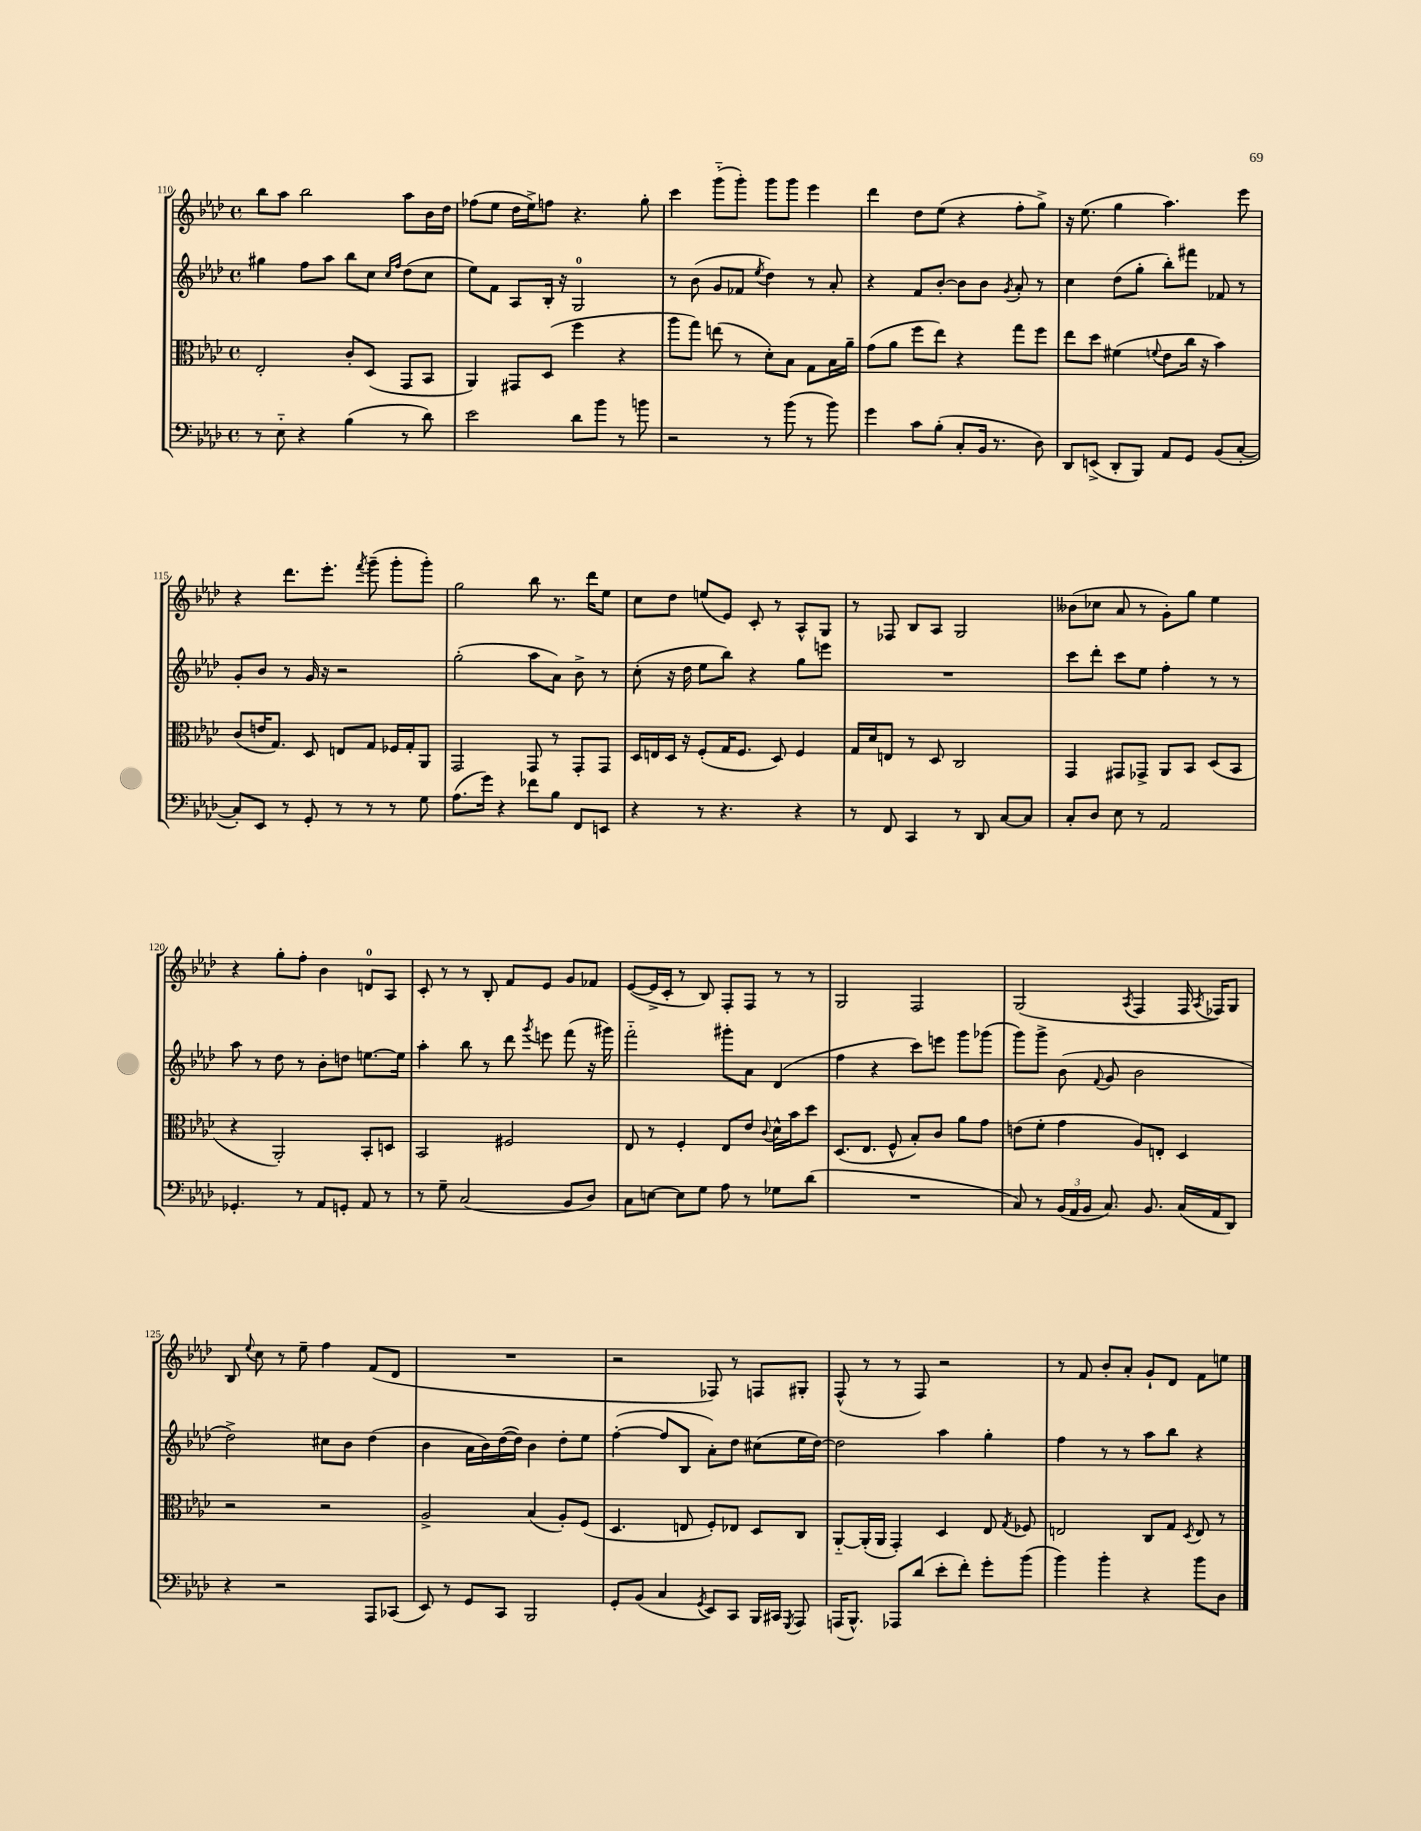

**kern	**kern	**kern	**kern
*part4	*part3	*part2	*part1
*staff4	*staff3	*staff2	*staff1
*clefF4	*clefC3	*clefG2	*clefG2
*k[b-e-a-d-]	*k[b-e-a-d-]	*k[b-e-a-d-]	*k[b-e-a-d-]
*M4/4	*M4/4	*M4/4	*M4/4
*met(c)	*met(c)	*met(c)	*met(c)
=110	=110	=110	=110
8r	2E-'/	4gg#X\	8bb-\L
8E-\	.	.	8aa-\J
4r	.	8ff\L	2bb-\
.	.	8aa-\J	.
(4B-\	8c'/L	8bb-\L	.
.	(8D-/J	8cc\J	.
.	.	16qqcc/LL	.
.	.	16qqff/JJ	.
8r	8GG/L	(8dd-\L	8aa-\L
8d-\)	8BB-/J	8cc\J	16b-\L
.	.	.	16dd-\JJ
=111	=111	=111	=111
2e-\	4AA-/)	8ee-\L)	(8ff-X\L
.	.	8f\J	8ee-\J
.	8GG#X/L	8A-/L	16dd-\LL
.	.	.	16ee-^\J)
.	(8D-/J	16B-'/Jk	8ffn\J
.	.	16r	.
8d-\L	4ff\	2G/	4.r
8b-\J	.	.	.
8r	4r	.	.
8bn\	.	.	8gg'\
=112	=112	=112	=112
2r	8aa-\L	8r	4ccc\
.	8gg\J)	(8b-\	.
.	(8een\	8g/L	(8ggg\L
.	8r	8f-X/J	8ggg'\J)
.	.	8qee-/	.
8r	8d-'\L)	4dd-\)	8ggg\L
(8b-\	8B-\J	.	8ggg\J
8r	8G\L	8r	4eee-\
8b-\)	16B-\L	8a-'/	.
.	16a-~\JJ	.	.
=113	=113	=113	=113
4g\	(8g\L	4r	4ddd-\
.	8a-\J	.	.
8c\L	8ff\L	8f/L	8dd-\L
(8B-'\J	8ee-\J)	[8b-'/J	(8ee-\J
8C'/L	4r	8b-\L]	4r
16BB-/Jk	.	8b-\J	.
8.r	.	.	.
.	.	8qg/	.
.	8gg\L	8a-'/	8ff'\L
8D-\)	8ff\J	8r	8gg^\J)
=114	=114	=114	=114
8DD-/L	8ee-\L	4cc\	16r
.	.	.	(8.ee-\
(8EEn^/J	8dd-\J	.	.
8DD-'/L	(4f#X\	(8dd-\L	4gg\
8BBB-/J)	.	8gg'\J	.
.	8qqfn/	.	.
8AA-/L	8e-\L	8bb-'\L)	4.aa-\)
8GG/J	16cc\Jk	8fff#X\J	.
.	16r	.	.
(8BB-/L	4b-\)	8f-X/	.
[8C'/J	.	8r	8eee-\
!!LO:LB:g=z
=115	=115	=115	=115
8C'/L])	(8c/L	8g'/L	4r
8EE-/J	16en/K	8b-/J	.
.	8.G/J)	.	.
8r	.	8r	8.ddd-\L
8GG'/	8D-/	16g/	.
.	.	16r	8.eee-'\J
8r	8En/L	2r	.
.	.	.	8qfff/
8r	8G/J	.	(8ggg~\
8r	16F-X/LL	.	8ggg'\L
.	16G'/J	.	.
8G\	8AA-/J	.	8ggg'\J)
=116	=116	=116	=116
(8.A-\L	2GG/	(2gg'\	2gg\
16g\Jk)	.	.	.
4r	.	.	.
8f-X\L	8GG/	8aa-\L	8bb-\
8B-\J	8r	8a-\J)	8.r
8FF/L	8GG'/L	8b-^\	.
.	.	.	16ddd-\KL
8EEn/J	8GG/J	8r	8ee-\J
=117	=117	=117	=117
4r	16D-/LL	(8cc'\	8cc\L
.	16En/	.	.
.	16D-/JJ	16r	8dd-\J
.	16r	16dd-\	.
8r	(8F'/L	8ee-\L	(8een/L
4.r	16G/K	8bb-\J)	8e-/J)
.	8.F/J	.	.
.	.	4r	8c'/
.	8D-/)	.	8r
4r	4F/	8gg\L	8A-^^/L
.	.	8eeen\J	8G/J
=118	=118	=118	=118
8r	16G/LL	1r	8r
.	16d-/J	.	.
8FF/	8En/J	.	8F-X/
4CC/	8r	.	8B-/L
.	8D-/	.	8A-/J
8r	2C/	.	2G/
8DD-/	.	.	.
[8C/L	.	.	.
8C/J]	.	.	.
=119	=119	=119	=119
8C'/L	4GG/	8ccc\L	(8b--X\L
8D-/J	.	8ddd-'\J	8cc-X\J
8E-\	8GG#X/L	8ccc\L	8a-/
8r	8GG-X^/J	8ee-\J	8r
2AA-/	8AA-/L	4ff'\	8g'\L)
.	8BB-/J	.	8gg\J
.	(8D-/L	8r	4ee-\
.	8BB-/J	8r	.
!!LO:LB:g=z
=120	=120	=120	=120
4.GG-X'/	4r	8aa-\	4r
.	.	8r	.
.	2AA-'/)	8dd-\	8gg'\L
8r	.	8r	8ff'\J
8AA-/L	.	8b-'\L	4b-\
8GGn'/J	.	8ddn\J	.
8AA-/	8BB-'/L	[8.een\L	8dn/L
8r	8Dn/J	.	8A-/J
.	.	16ee\Jk]	.
=121	=121	=121	=121
8r	2BB-/	4aa-'\	8c'/
8G~\	.	.	8r
(2C/	.	8bb-\	8r
.	.	8r	8B-'/
.	2F#X/	8ddd-\	8f/L
.	.	8qggg/	.
.	.	8eeen\	8e-/J
8BB-/L	.	(8fff\	8g/L
8D-/J)	.	16r	8f-X/J
.	.	16ggg#X\)	.
=122	=122	=122	=122
8C\L	8E-/	2fff\	([8e-/L
[8En\J	8r	.	16e-^/L]
.	.	.	16c'/JJ
8E\L]	4F'/	.	8r
8G\J	.	.	8B-/)
8A-\	8E-/L	8ggg#X'\L	8F'/L
8r	8e-/J	8a-\J	8F/J
.	8qqc/	.	.
8G-X\L	16d-^^\LL	(4d-/	8r
.	16b-\J	.	.
(8d-\J	8dd-\J	.	8r
=123	=123	=123	=123
1r	(8.D-/L	4ff\	2G/
.	8.E-/J	.	.
.	.	4r	.
.	8F^^/	.	.
.	8B-'/L)	8ccc\L)	2F/
.	8c/J	8eeen\J	.
.	8a-\L	8ggg\L	.
.	8g\J	(8ggg-X\J	.
=124	=124	=124	=124
8C/)	(8en\L	8ggg\L)	(2G/
8r	8f'\J	8ggg^\J	.
(24BB-/LL	4g\	(8b-\	.
24AA-/	.	.	.
24BB-/JJ	.	.	.
.	.	8qqf/	.
8.C/)	.	8g/	.
.	.	.	8qA-/
.	8A-/L)	2b-\	4F/
8.BB-/	.	.	.
.	8En'/J	.	.
(16C/LL	4D-/	.	16F/
.	.	.	8qA-/
16AA-/J	.	.	16F-X/KL)
8DD-/J)	.	.	8G/J
!!LO:LB:g=z
=125	=125	=125	=125
4r	2r	2dd-^\)	8B-/
.	.	.	8qqee-/
.	.	.	8cc\
2r	.	.	8r
.	.	.	8ee-~\
.	2r	8cc#X\L	4ff\
.	.	8b-\J	.
8AAA-/L	.	(4dd-\	(8f/L
(8CC-X/J	.	.	8d-/J
=126	=126	=126	=126
8EE-/)	2A-^/	4b-\	1r
8r	.	.	.
8GG/L	.	16a-\LL	.
.	.	16b-\)	.
8CC/J	.	([16dd-\	.
.	.	16dd-\JJ])	.
2BBB-/	(4B-/	4b-\	.
.	8A-'/L)	8dd-'\L	.
.	(8F/J	8ee-\J	.
=127	=127	=127	=127
8GG'/L	4.D-/	([4ff'\	2r
(8BB-/J	.	.	.
4C/	.	8ff/L]	.
.	8En/	8B-/J	.
8qGG/	.	.	.
8EE-/L)	8F'/L)	8a-'\L)	8F-X/)
8CC/J	8E-X/J	8dd-\J	8r
16BBB-/LL	8D-/L	(8cc#X\L	8Fn/L
16CC#X/JJ	.	.	.
8qGGG/	.	.	.
8AAA-/	8C/J	16ee-\L	8G#X'/J
.	.	[16dd-\JJ)	.
=128	=128	=128	=128
(16AAAn/KL	[8AA-/L	2dd-\]	(8F^^/
8.BBB-^^/J)	.	.	.
.	(16AA-'/L]	.	8r
.	16AA-/JJ	.	.
8AAA-X/L	4GG'/)	.	8r
(8d-/J	.	.	8F/)
8e-'\L	4D-/	4aa-\	2r
8f'\J)	.	.	.
8g'\L	8E-/	4gg'\	.
.	8qG/	.	.
(8b-\J	8F-X/	.	.
=129	=129	=129	=129
4b-\)	2En/	4ff\	8r
.	.	.	8f/
4b-'\	.	8r	8b-'/L
.	.	8r	8a-'/J
4r	8C/L	8aa-\L	8g`/L
.	8G/J	8bb-\J	8d-/J
.	8qD-/	.	.
8b-\L	8E/	4r	8f\L
8D-\J	8r	.	8een\J
==	==	==	==
*-	*-	*-	*-
